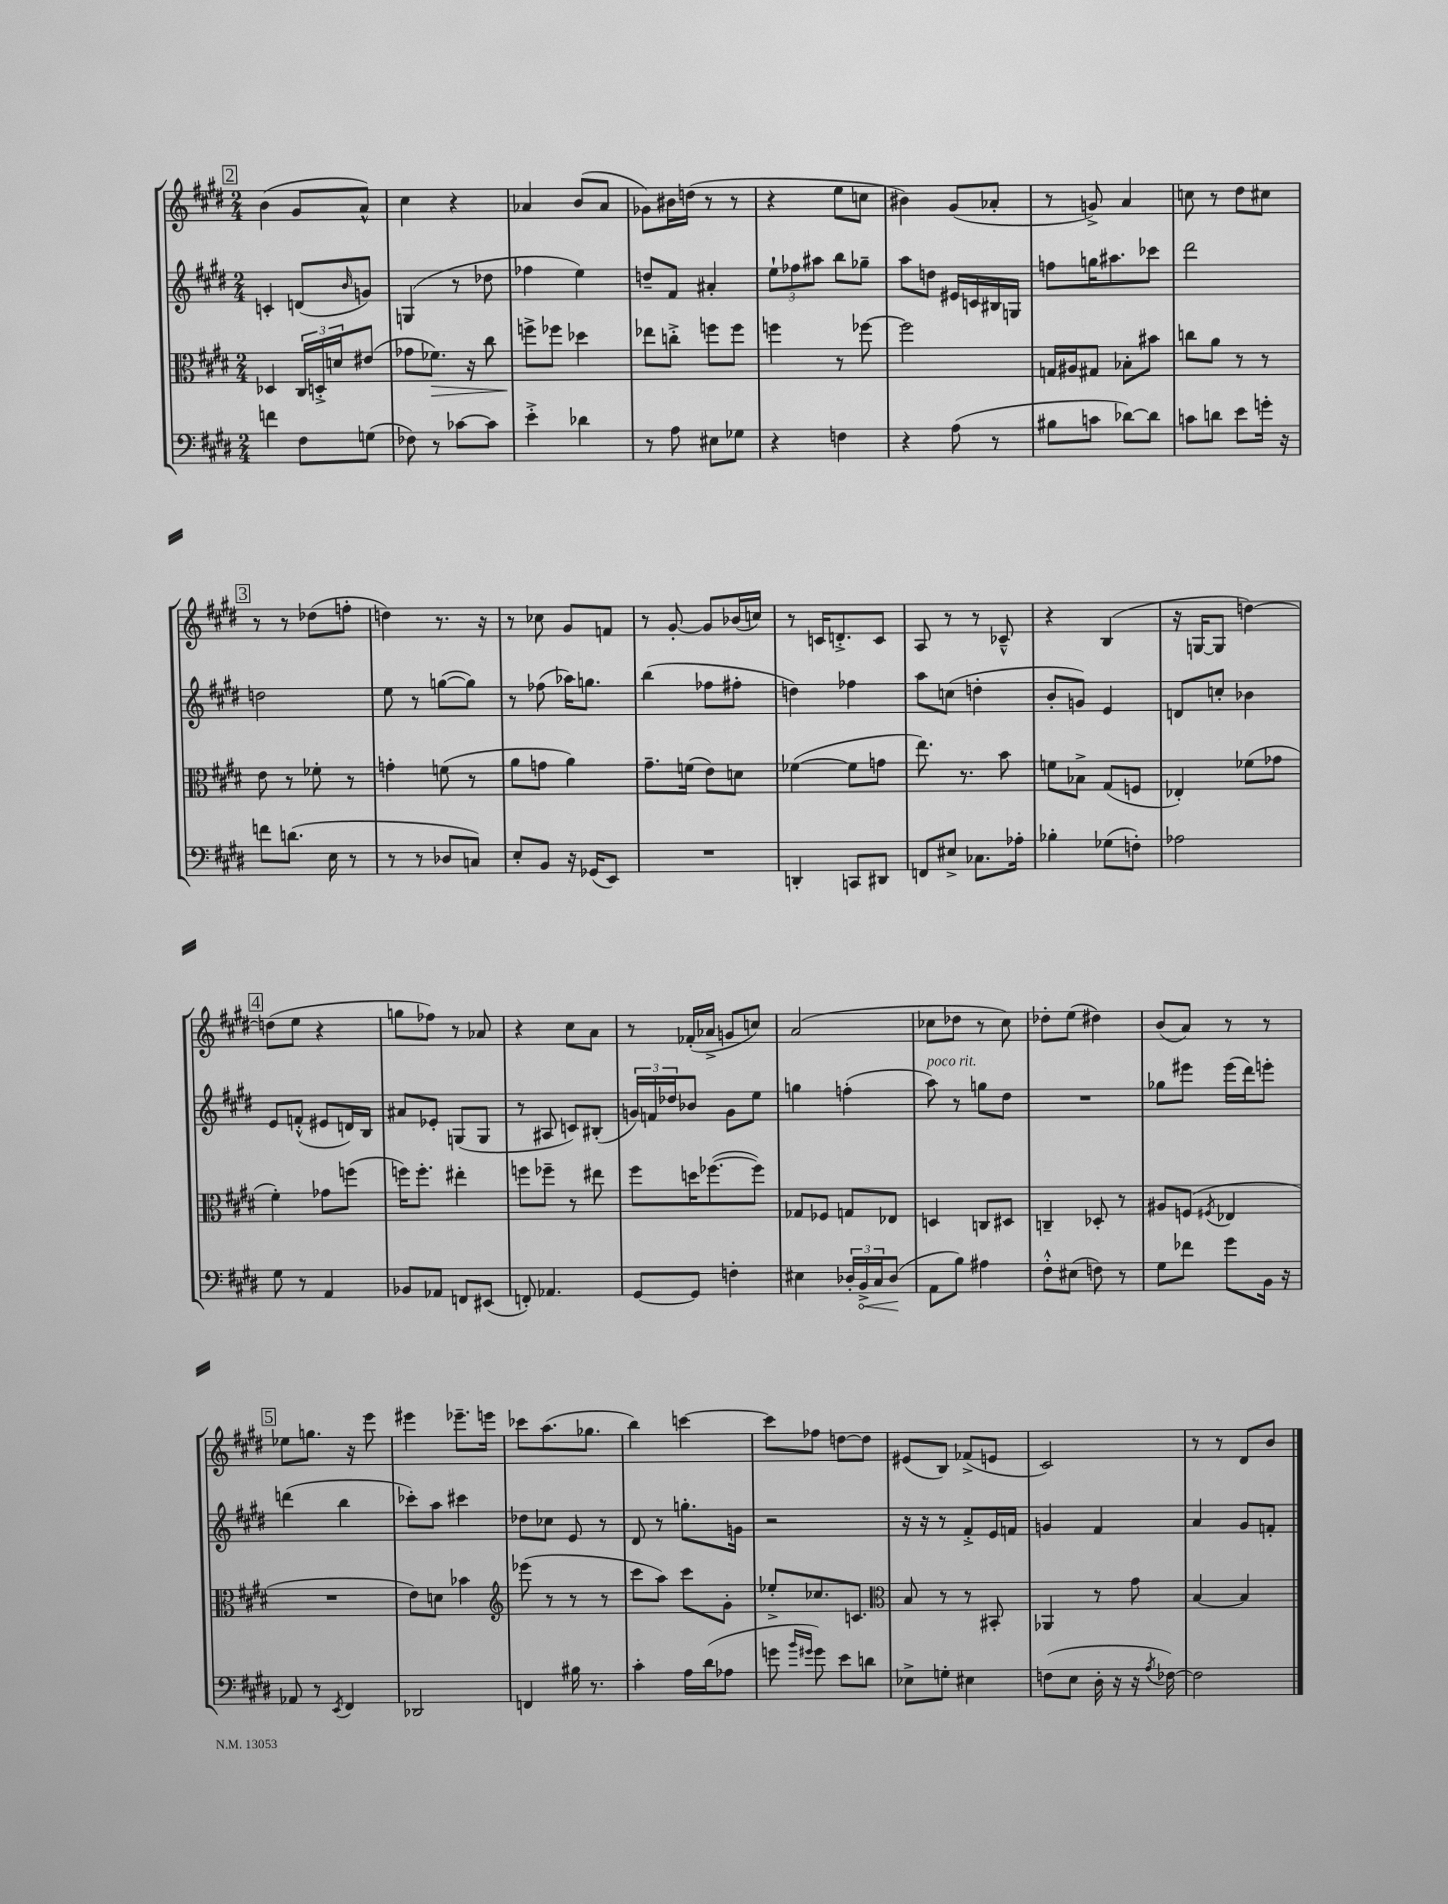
<<
\new StaffGroup <<
\new Staff = "s0" {
    \clef treble \key e \major \numericTimeSignature \time 2/4
    \mark \markup { \box "2" } b'4( gis'8 a'8-^) |
    cis''4 r4 |
    aes'4 b'8( aes'8 |
    ges'8) bis'16 d''16( r8 r8 |
    r4 e''8 c''8 |
    bis'4) gis'8( aes'8-. |
    r8 g'8->) a'4 |
    c''8 r8 dis''8 cis''8 |
    \mark \markup { \box "3" } r8 r8 des''8( f''8-. |
    d''4) r8. r16 |
    r8 ces''8 gis'8 f'8 |
    r8 gis'8~-. gis'8 bes'16( c''16) |
    r8 c'16 d'8.-.-> c'8 |
    a8 r8 r8 ces'8---^ |
    r4 b4( |
    r16 g16~ g8 d''4~) |
    \mark \markup { \box "4" } d''8( e''8 r4 |
    g''8 fes''8) r8 aes'8 |
    r4 cis''8 a'8 |
    r8 fes'16-.( aes'16-> g'8 c''8) |
    a'2( |
    ces''8 des''8 r8 ces''8) |
    des''8-. e''8( dis''4) |
    b'8( a'8) r8 r8 |
    \mark \markup { \box "5" } ees''8 g''8. r16 e'''8 |
    eis'''4 ees'''8.-- e'''16 |
    ces'''8 a''8.( ges''8. |
    b''4) c'''4~ |
    c'''8 fes''8 d''8~ d''8 |
    eis'8( b8) fes'8->( e'8 |
    cis'2) |
    r8 r8 dis'8 b'8 \bar "|." |
}
\new Staff = "s1" {
    \clef treble \key e \major \numericTimeSignature \time 2/4
    \mark \markup { \box "2" } c'4-. d'8( \grace { b'16 } g'8) |
    g4( r8 des''8 |
    fes''4 e''4) |
    d''8-- fis'8 ais'4-. |
    \tuplet 3/2 { e''8-! fes''8 ais''8 } b''8 ges''8-- |
    a''8 d''8 eis'16 c'16 bis16 g16 |
    f''8 g''16 ais''8. ces'''8 |
    dis'''2 |
    \mark \markup { \box "3" } d''2 |
    e''8 r8 g''8~( g''8) |
    r8 fes''8( aes''16) g''8. |
    b''4( fes''8 fis''8-. |
    d''4) fes''4 |
    a''8 c''8( d''4-. |
    b'8-. g'8) e'4 |
    d'8 c''8-. bes'4 |
    \mark \markup { \box "4" } e'8 f'8-.-^( eis'8 d'16) b16 |
    ais'8 ees'8-. g8( g8 |
    r8 ais8 c'8) bis8-.( |
    \tuplet 3/2 { g'16) f'16 des''16 } bes'8 g'8 e''8 |
    g''4 f''4-.( |
    a''8^\markup { \italic "poco rit." }) r8 g''8 dis''8 |
    R2 |
    ges''8 eis'''8 eis'''16( dis'''16) e'''8-. |
    \mark \markup { \box "5" } d'''4( b''4 |
    ces'''8-.) a''8 cis'''4 |
    des''8 ces''8 e'8 r8 |
    dis'8 r8 g''8.-. g'16 |
    r2 |
    r16 r16 r8 fis'8-.-> e'16 f'16 |
    g'4 fis'4 |
    a'4 gis'8 f'8-. \bar "|." |
}
\new Staff = "s2" {
    \clef alto \key e \major \numericTimeSignature \time 2/4
    \mark \markup { \box "2" } des4 \tuplet 3/2 { cis16 d16-.-> d'16 } eis'8( |
    ges'8 fes'8.\>) r16 cis''8 |
    f''8->\! fes''8 des''4 |
    ees''8 c''8-.-> f''8 f''8 |
    f''4 r8 fes''8~ |
    fes''2 |
    g16 ais16 gis8 bes8-. bis'8 |
    c''8 a'8 r8 r8 |
    \mark \markup { \box "3" } e'8 r8 fes'8-. r8 |
    g'4-. f'8( r8 |
    a'8 g'8 a'4) |
    gis'8.-- f'16( e'8) d'8 |
    fes'4~( fes'8 g'8 |
    e''8.) r8. b'8 |
    f'8 bes8-> gis8( f8 |
    ees4-.) fes'8( ges'8 |
    \mark \markup { \box "4" } fis'4-.) ges'8 f''8( |
    f''16) f''8.-. eis''4-. |
    f''8 fes''8-- r8 eis''8 |
    fis''8 d''16 fes''8.~( fes''8) |
    ges8 fes8 g8 ees8 |
    d4 c8 dis8 |
    c4-- des8-. r8 |
    ais8 f8( \acciaccatura { fis8 } ees4 |
    \mark \markup { \box "5" } R2 |
    e'8) d'8 bes'4 |
    \clef treble ees'''8( r8 r8 r8 |
    cis'''8 a''8) cis'''8 gis'8-. |
    ees''8-.-> ces''8. c'8. |
    \clef alto b8 r8 r8 bis,8-. |
    aes,4 r8 gis'8 |
    b4~ b4 \bar "|." |
}
\new Staff = "s3" {
    \clef bass \key e \major \numericTimeSignature \time 2/4
    \mark \markup { \box "2" } f'4 fis8 g8( |
    fes8) r8 ces'8~ ces'8 |
    e'4-.-> des'4 |
    r8 a8 eis8 ges8 |
    r4 f4 |
    r4 a8( r8 |
    bis8 c'8 des'8~) des'8 |
    c'8 d'8 e'8 g'16-. r16 |
    \mark \markup { \box "3" } f'8 d'8.( e16 r8 |
    r8 r8 des8 c8) |
    e8-. b,8 r16 ges,16( e,8) |
    R2 |
    d,4-. c,8 dis,8 |
    f,8 eis8-> ces8. aes16-. |
    bes4-. ges8( f8-.) |
    aes2 |
    \mark \markup { \box "4" } gis8 r8 a,4 |
    bes,8 aes,8 f,8 eis,8( |
    f,8-.) aes,4. |
    gis,8~ gis,8 f4-. |
    eis4 \tuplet 3/2 { des16-. \once \override Hairpin.circled-tip = ##t b,16->\< cis16 } des8\!( |
    a,8 b8) ais4 |
    fis8-.-^ eis8( f8) r8 |
    gis8 fes'8 gis'8 b,16 r16 |
    \mark \markup { \box "5" } aes,8 r8 \acciaccatura { e,8 } fis,4 |
    des,2 |
    f,4 bis16 r8. |
    cis'4-. a16 dis'16( aes8 |
    g'8 \grace { b'16 gis'16 } gis'8) e'8 d'8 |
    ees8-> g8-. eis4 |
    f8( e8 dis16-. r16 r16 \acciaccatura { a8 } fes16~) |
    fes2 \bar "|." |
}
>>
>>
\layout { \context { \Score \remove "Bar_number_engraver" } }
